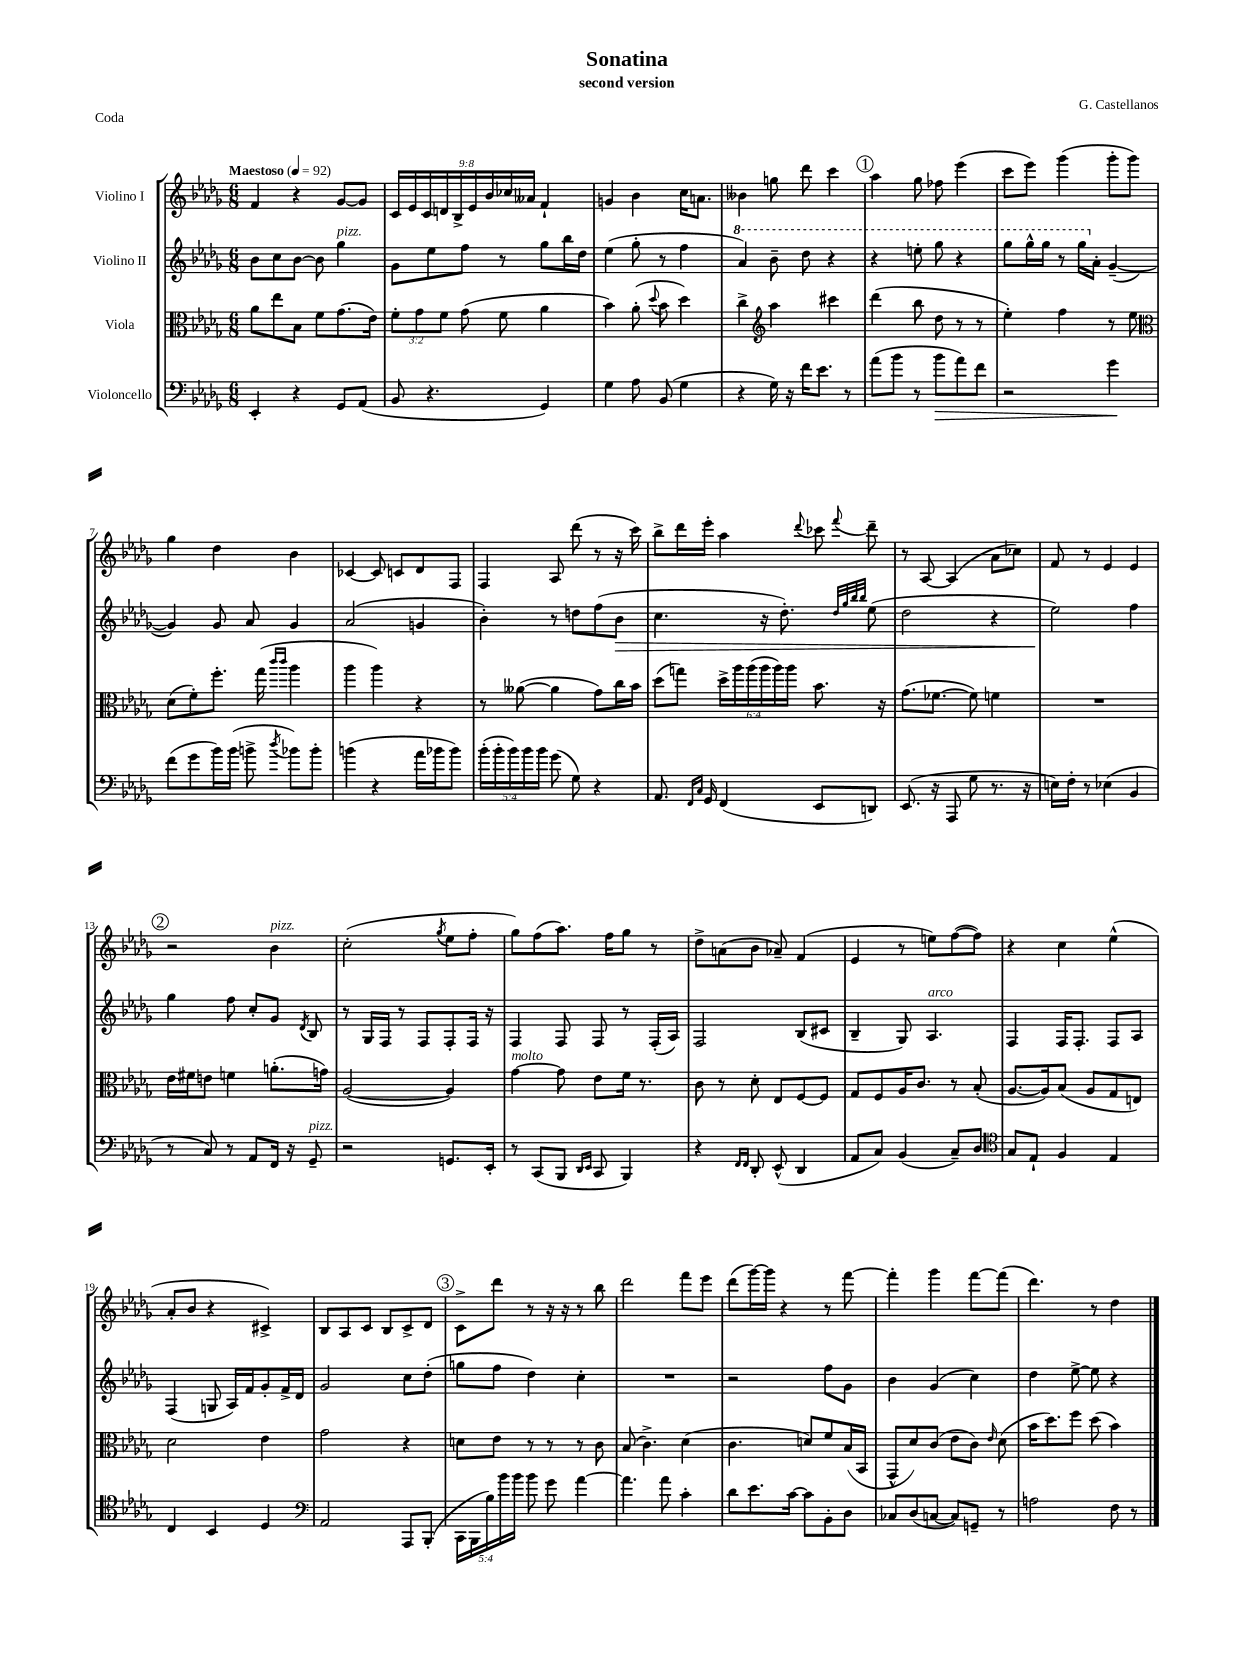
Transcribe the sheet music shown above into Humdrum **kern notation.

**kern	**kern	**kern	**kern
*staff4	*staff3	*staff2	*staff1
*clefF4	*clefC3	*clefG2	*clefG2
*k[b-e-a-d-g-]	*k[b-e-a-d-g-]	*k[b-e-a-d-g-]	*k[b-e-a-d-g-]
*M6/8	*M6/8	*M6/8	*M6/8
*MM92	*MM92	*MM92	*MM92
4EE-'/	8a-\L	8b-\L	4f/
.	8ee-\	8cc\	.
4r	8B-\J	[8b-\J	4r
.	8f\L	8b-\]	.
8GG-/L	(8.g-\	4gg-\	[8g-/L
(8AA-/J	.	.	8g-/]J
.	16e-\Jk)	.	.
=	=	=	=
8BB-/	12f'\L	8g-\L	18c/LL
.	.	.	18e-/
.	12g-\	.	.
.	.	.	18c/
4.r	.	8ee-\	.
.	12f\J	.	18d/
.	.	.	18B-^/
.	(8g-\	8ff\J	.
.	.	.	18e-/
.	.	.	18b-/
.	8f\	8r	.
.	.	.	18cc-/
.	.	.	18a--/JJ
4GG-/)	4a-\	8gg-\L	4f`/
.	.	16bb-\L	.
.	.	16dd-\JJ	.
=	=	=	=
4G-\	4b-\)	(4ee-\	4g/
8A-\	(8a-'\	8gg-'\	4b-\
.	8qqdd-/	.	.
(8BB-/	8b-\	8r	.
4G-\	4dd-\)	4ff\	16cc\LK
.	.	.	8.a\J
=	=	=	=
4r	4cc^\	4aa-/)	4b--\
*	*clefG2	*	*
16G-\)	4aa-\	8bb-~\	8gg\
16r	.	.	.
16f\LK	.	8ddd-\	8ddd-\
8.e-\J	.	.	.
.	4ccc#\	4r	4ccc\
8r	.	.	.
=	=	=	=
(8a-\L	(4ddd-\	4r	4aa-\
8b-\J	.	.	.
8r	8bb-\	8eee'\	8gg-\
8b-\L	8dd-\	8ggg-\	8ff-\
8a-\)	8r	4r	(4eee-\
8f\J	8r	.	.
=	=	=	=
2r	4ee-'\)	8ggg-\L	8ccc\L
.	.	16ggg-^^\L	8eee-\J)
.	.	16ggg-\JJ	.
.	4ff\	8r	(4ggg-\
.	.	16ggg-\LL	.
.	.	16a-'\JJ	.
4g-\	8r	([4g-~/	8ggg-'\L
.	8ee-\	.	8ggg-\J)
=	=	=	=
*	*clefC3	*	*
(8f\L	(8d-\L	4g-/])	4gg-\
8g-\	8f'\)	.	.
16b-\L)	8.ff'\J	8g-/	4dd-\
(16b-\JJ	.	.	.
8b^\	.	8a-/	.
.	(16gg-\	.	.
.	16qqccc/LL	.	.
8qdd-/	16qqccc/JJ	.	.
8b-\L)	4aa-\	4g-/	4b-\
8b-'\J	.	.	.
=	=	=	=
(4b\	4aa-\	(2a-/	[4c-/
4r	4aa-\)	.	8c-/]
.	.	.	8c/L
16a-\LL	4r	4g/	8d-/
16b-\J	.	.	.
8b-\J)	.	.	8F/J
=	=	=	=
(20b-'\LL	8r	4b-'\)	4F/
20b-'\	.	.	.
20b-\)	.	.	.
.	([8a--\	.	.
20b-\	.	.	.
20b-\JJ	.	.	.
(8g-\	4a--\]	8r	8A-/
8G-\)	.	8dd\L	(8ddd-\
4r	8g-\L)	(8ff\	8r
.	16cc\L	8b-\J	16r
.	16b-\JJ	.	16ccc\)
=	=	=	=
8.AA-/	(8dd-\L	4.cc\	8bb-^\L
.	8gg\J)	.	16ddd-\L
16qqFF/LL	.	.	.
16qqC/JJ	.	.	.
16GG-/	.	.	16eee-'\JJ
(4FF/	24dd-^\LL	.	4aa-\
.	24aa-\	.	.
.	(24aa-\	.	.
.	24aa-\	16r	.
.	24aa-\)	.	.
.	.	8.dd-'\)	.
.	24aa-\JJ	.	.
.	.	.	8qqddd-/
8EE-/L	8.b-\	.	8ccc-\
.	.	32qqdd-/LLL	.
.	.	32qqgg-/	.
.	.	32qqbb-/	.
.	.	32qqbb-/JJJ	8qqfff/
8DD/J)	.	(8ee-\	8ddd-~\
.	16r	.	.
=	=	=	=
(8.EE-/	(8.g-\L	2dd-\	8r
.	.	.	[8A-/
16r	[8.f-\J	.	.
8AAA-/	.	.	(4A-/]
8G-\	8f-\])	.	.
8.r	4f\	4r	8a-\L
.	.	.	8cc-\J)
16r	.	.	.
=	=	=	=
16E\LL)	2.r	2ee-\)	8f/
16F'\JJ	.	.	.
8r	.	.	8r
(4E-\	.	.	4e-/
4BB-/	.	4ff\	4e-/
=	=	=	=
8r	16e-\LL	4gg-\	2r
.	16f#\J	.	.
8C/)	8e\J	.	.
8r	4f\	8ff\	.
8AA-/L	.	8cc'/L	.
16FF/Jk	(8.a'\L	8g-/J	4b-\
16r	.	.	.
.	.	8qd-/	.
8GG-~/	.	8B-/	.
.	16g\Jk)	.	.
=	=	=	=
2r	([2A-/	8r	(2cc'\
.	.	16G-/LL	.
.	.	16F/JJ	.
.	.	8r	.
.	.	8F/L	.
.	.	.	8qgg-/
8.GG/L	4A-/])	8F'/	8ee-\L
.	.	16F/Jk	8ff'\J
16EE-'/Jk	.	16r	.
=	=	=	=
8r	[4g-\	4F/	8gg-\L)
(8CC/L	.	.	(8ff\
8BBB-/J	8g-\]	8F/	8.aa-\J)
16qqDD-/LL	.	.	.
16qqEE-/JJ	.	.	.
8CC/	8e-\L	8F/	.
.	.	.	16ff\LK
4BBB-/)	16f\Jk	8r	8gg-\J
.	8.r	.	.
.	.	(16F'/LL	8r
.	.	16A-/JJ)	.
=	=	=	=
4r	8c\	2F/	8dd-^\L
.	8r	.	(8a\
16qqFF/LL	.	.	.
16qqFF/JJ	.	.	.
8DD-'/	8d-'\	.	8b-\J
(8EE-^^/	8E-/L	.	8a-~/)
4DD-/	[8F/	(8B-/L	(4f/
.	8F/]J	8c#/J	.
=	=	=	=
8AA-/L	8G-/L	4B-~/	4e-/
8C/J)	8F/	.	.
(4BB-/	16A-/K	8G-/)	8r
.	8.c/J	.	.
.	.	4.A-/	8ee\L)
8C~/L)	8r	.	([8ff\
8D-/J	(8B-'/	.	8ff\]J)
=	=	=	=
*clefC4	*	*	*
8G-/L	[8.A-/L	4F/	4r
8E-`/J	.	.	.
.	16A-/]k)	.	.
4F/	(8B-/J	16F/LK	4cc\
.	.	8.F'/J	.
.	8A-/L	.	.
4E-/	8G-/	8F/L	(4ee-^^\
.	8E/J)	8A-/J	.
=	=	=	=
4C/	2d-\	(4F/	8a-'/L
.	.	.	8b-/J
4BB-/	.	8G/	4r
.	.	16A-/LL)	.
.	.	16f/J	.
4D-/	4e-\	8g-'/	4c#^/)
.	.	16f^/L	.
.	.	16d-/JJ	.
=	=	=	=
*clefF4	*	*	*
2AA-/	2g-\	2g-/	8B-/L
.	.	.	8A-/
.	.	.	8c/J
.	.	.	8B-/L
8AAA-/L	4r	8cc\L	8c^/
(8BBB-'/J	.	(8dd-'\J	8d-/J
=	=	=	=
20CC\LL	8d\L	8gg\L	8c^\L
20BBB-\	.	.	.
20B-\)	.	.	.
.	8e-\J	8ff\J	8ddd-\J
20b-\	.	.	.
20b-\JJ	.	.	.
8b-\	8r	4dd-\)	8r
8g-\	8r	.	16r
.	.	.	16r
[4a-\	8r	4cc'\	8r
.	8c\	.	8bb-\
=	=	=	=
4.a-\]	(8B-/	2.r	2ddd-\
.	4.c^\)	.	.
8a-\	.	.	.
4c'\	(4d-\	.	8fff\L
.	.	.	8eee-\J
=	=	=	=
8d-\L	4.c\	2r	(8ddd-\L
8.e-\	.	.	[16ggg-\L)
.	.	.	16ggg-\]JJ
.	.	.	4r
[16c\Jk	.	.	.
8c\]L	8d/L)	.	.
8BB-'\	8f/	8ff\L	8r
8D-\J	(16B-/L	8g-\J	[8fff\
.	16BB-/JJ	.	.
=	=	=	=
8C-/L	8GG-^^/L	4b-\	4fff'\]
(8D-/	8d-/)	.	.
[8C/J	(8c/J	(4g-/	4ggg-\
8C/]L)	8e-\L	.	.
8GG~/J	8c\J)	4cc\)	[8fff\L
.	16qqe-/	.	.
8r	(8d-\	.	(8fff\]J
=	=	=	=
2A\	16b-\LK	4dd-\	4.ddd-\)
.	8.dd-\)	.	.
.	8ff\J	[8ee-^\	.
.	(8dd-\	8ee-\]	8r
8F\	4b-\)	4r	4dd-\
8r	.	.	.
==	==	==	==
*-	*-	*-	*-
